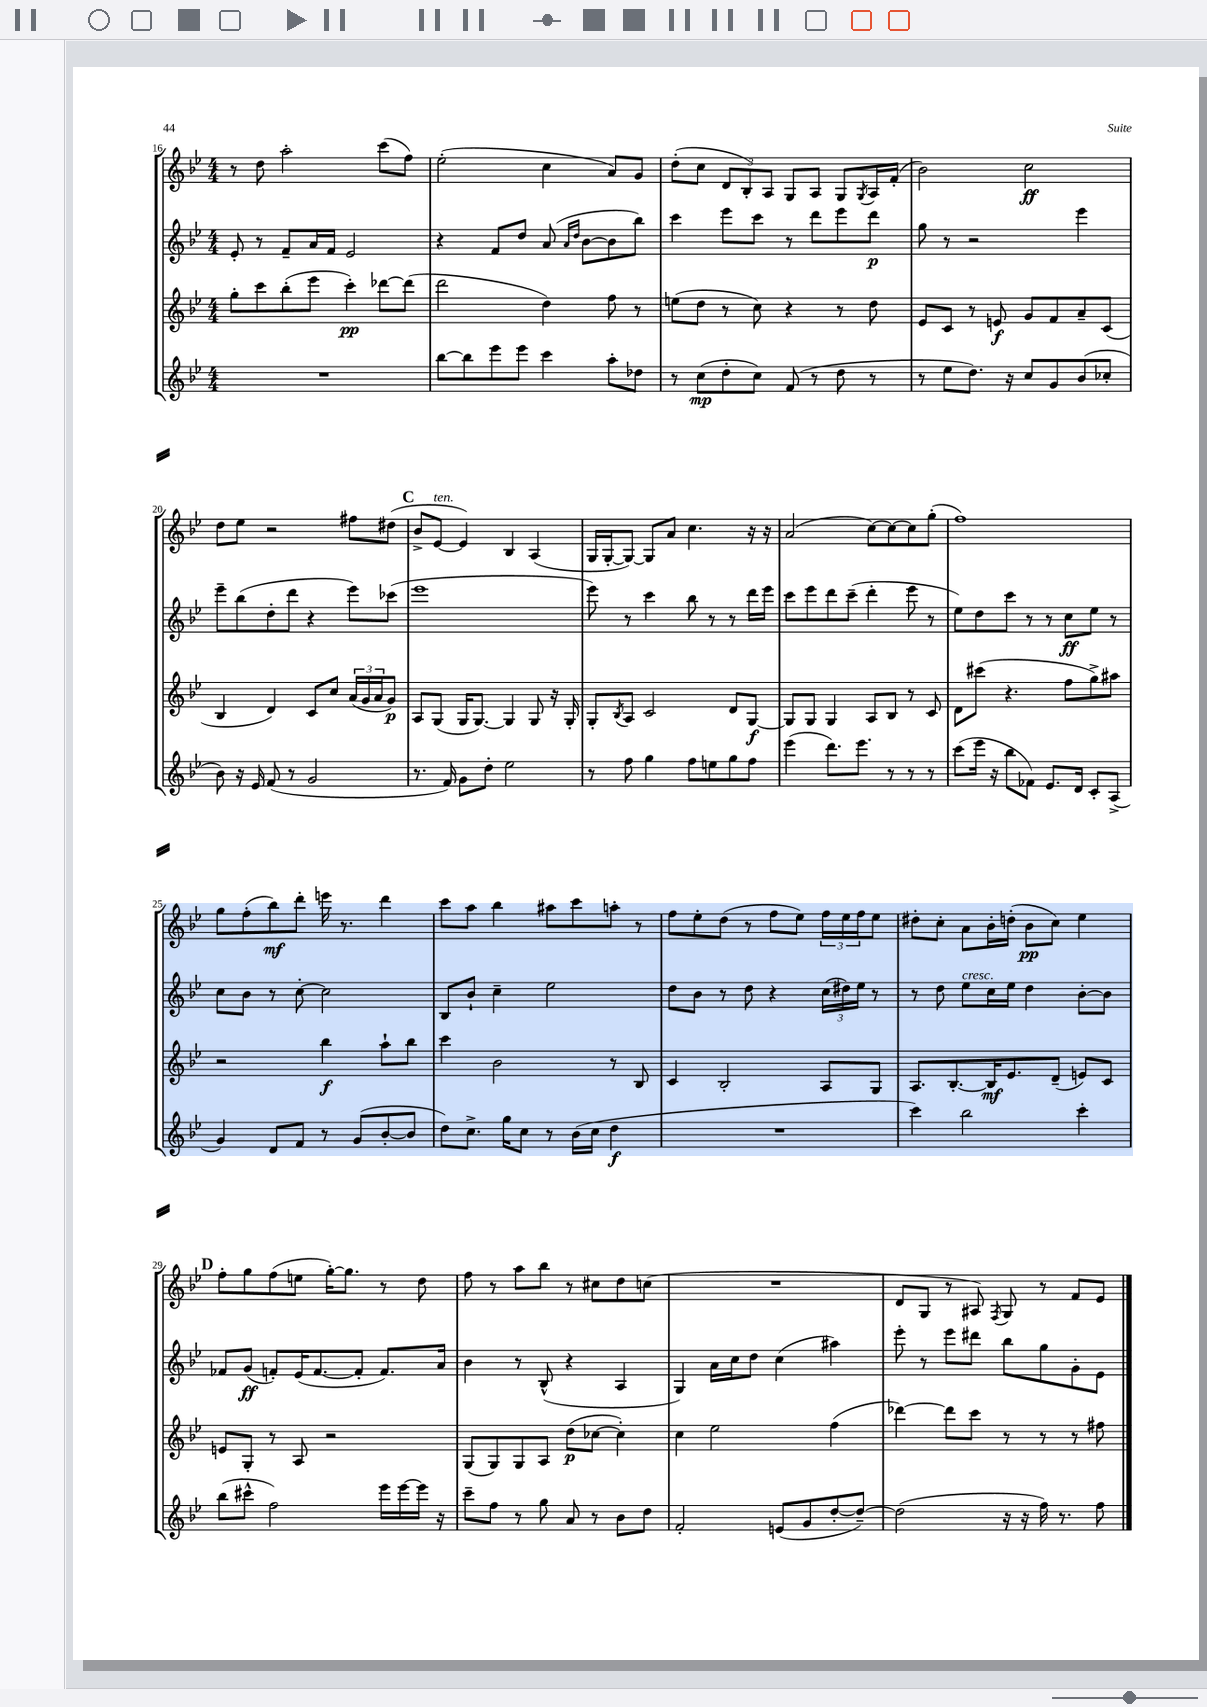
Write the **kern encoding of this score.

**kern	**kern	**kern	**kern
*staff4	*staff3	*staff2	*staff1
*clefG2	*clefG2	*clefG2	*clefG2
*k[b-e-]	*k[b-e-]	*k[b-e-]	*k[b-e-]
*M4/4	*M4/4	*M4/4	*M4/4
1r	8gg'\L	8e-'/	8r
.	8ccc\	8r	8dd\
.	(8bb-'\	8f~/L	2aa'\
.	8eee-\J	16a/L	.
.	.	16f/JJ	.
.	4ccc'\)	2e-/	.
.	[8ddd-\L	.	(8ccc\L
.	(8ddd-\]J	.	8ff\J)
=	=	=	=
[8bb-\L	2ddd\	4r	(2ee-'\
8bb-\]	.	.	.
8eee-\	.	8f/L	.
8eee-\J	.	8dd/J	.
4ccc\	4dd\)	(8a/	4cc\
.	.	16qqa/LL	.
.	.	16qqdd/JJ	.
.	.	[8b-\L	.
8aa'\L	8ff\	8b-\]	8a/L)
8dd-\J	8r	8bb-\J)	8g/J
=	=	=	=
8r	(8ee\L	4ccc\	(8dd'\L
(8cc\L	8dd\J	.	8cc\J
8dd'\	8r	8eee-\L	12d/L
.	.	.	12B-'/)
8cc\J)	8cc\)	8ccc\J	.
.	.	.	12A/J
(8f/	4r	8r	8G/L
8r	.	8ddd\L	8A/J
8dd\	8r	8eee-\	8G/L
.	.	.	8qG/
8r	8dd\	8ddd\J	16A/L
.	.	.	(16f'/JJ
=	=	=	=
8r	8e-/L	8gg\	2b-\)
8ee-\L	8c/J	8r	.
8.dd\J)	8r	2r	.
.	8e/	.	.
16r	.	.	.
8cc/L	8g/L	.	2cc\
8g/	8f/	.	.
(8b-/	8a~/	4eee-\	.
8cc-'/J	(8c/J	.	.
=	=	=	=
8b-\)	4B-/	8eee-~\L	8dd\L
16r	.	(8bb-\	8ee-\J
16e-/	.	.	.
(8f/	4d/)	8dd'\	2r
8r	.	8ddd\J	.
2g/	8c/L	4r	.
.	8cc/J	.	.
.	(24a/LL	8eee-\L)	8ff#\L
.	24g/	.	.
.	24a/J	.	.
.	8g/J)	(8ccc-\J	(8dd#\J
=	=	=	=
8.r	8A/L	1eee-	8b-^/L
.	(8G/J	.	[8e-/J
16f/)	.	.	.
8g\L	16G/LK	.	4e-/])
.	[8.G/J)	.	.
8dd'\J	.	.	.
2ee-\	4G/]	.	4B-/
.	8G/	.	(4A/
.	16r	.	.
.	16G'/	.	.
=	=	=	=
8r	8G'/L	8eee-\)	16G/LL
.	.	.	[16G'/J
.	8qB-/	.	.
8ff\	8A/J	8r	8G/_J)
4gg\	2c/	4ccc\	8G/]L
.	.	.	8a/J
8ff\L	.	8bb-\	4.cc\
8ee\	.	8r	.
8gg\	8d/L	8r	.
8ff\J	[8G/J	16ddd\LL	16r
.	.	16eee-\JJ	16r
=	=	=	=
(4eee-\	8G/]L	8ccc\L	(2a/
.	8G/J	8eee-\	.
8.ddd\L)	4G/	8ddd\	.
.	.	(8ccc~\J	.
8.eee-\J	.	.	.
.	8A/L	4ddd'\	[8cc\L)
8r	8B-/J	.	8cc\_
8r	8r	8eee-\	8cc\]
8r	8c/	8r	(8gg'\J
=	=	=	=
(8ccc\L	8d\L	8ee-\L)	1ff)
16eee-\Jk	(8ccc#\J	8dd\	.
16r	.	.	.
8bb-\L	4.r	8ccc\J	.
8f-\J)	.	8r	.
8.e-/L	.	8r	.
.	8ff\L	8cc\L	.
16d/Jk	.	.	.
8c'/L	8gg^\)	8ee-\J	.
(8A^/J	8aa#\J	8r	.
=	=	=	=
4g/)	2r	8cc\L	8gg\L
.	.	8b-\J	(8ff'\
8d/L	.	8r	8bb-\)
8f/J	.	[8cc'\	8ddd'\J
8r	4bb-\	2cc\]	16eee\
.	.	.	8.r
(8g/L	.	.	.
[8b-'/	8aa`\L	.	4ddd\
8b-/]J	8bb-\J	.	.
=	=	=	=
8dd\L)	4ccc\	8B-/L	8ccc\L
8.cc^\J	.	8b-`/J	8aa\J
.	2b-\	4cc~\	4bb-\
16gg\LK	.	.	.
8cc\J	.	.	.
8r	.	2ee-\	8aa#\L
(16b-\LL	.	.	8ccc\
16cc\JJ	.	.	.
4dd\	8r	.	8aa'\J
.	8B-/	.	8r
=	=	=	=
1r	4c/	8dd\L	8ff\L
.	.	8b-\J	8ee-'\
.	2B-'/	8r	(8dd\J
.	.	8dd\	8r
.	.	4r	8ff\L
.	.	.	8ee-\J)
.	8A/L	(24cc\LL	24ff\LL
.	.	24dd#\)	24ee-\
.	.	24ee-\JJ	24ff\J
.	8G/J	8r	8ee-\J
=	=	=	=
4ccc\)	8.A/L	8r	8dd#'\L
.	.	8dd\	8cc'\J
.	[8.B-'/	.	.
2bb-\	.	8ee-\L	8a\L
.	16B-/]K	16cc\L	16b-'\L
.	8.e-/	16ee-\JJ	(16dd'\JJ
.	.	4dd\	8b-\L
.	(8d~/J	.	8cc\J)
4ccc'\	8e/L)	[8b-'\L	4ee-\
.	8c/J	8b-\]J	.
=	=	=	=
(8bb-\L	8e/L	8f-/L	8ff'\L
8ccc#^^\J	8G'/J	(8g/J	8gg\
2ff\)	8r	8f'/L)	(8ff\
.	8A/	(16e-/K	8ee\J
.	.	[8.f/	.
.	2r	.	[16gg'\LK)
.	.	.	8.gg\]J
.	.	8f'/]J	.
16eee-\LL	.	8.f/L)	8r
[16eee-\	.	.	.
16eee-\]JJ	.	.	8dd\
16r	.	16a/Jk	.
=	=	=	=
8ccc~\L	(8G/L	4b-\	8ff\
8ff\J	8G/)	.	8r
8r	8G/	8r	8aa\L
8gg\	8A/J	(8B-^^/	8bb-\J
8a/	(8dd\L	4r	8r
8r	[8cc-\J	.	8cc#\L
8b-\L	4cc-'\])	4A/	8dd\
8dd\J	.	.	(8cc\J
=	=	=	=
2f'/	4cc\	4G/)	1r
.	2ee-\	16a\LL	.
.	.	16cc\J	.
.	.	8dd\J	.
(8e/L	.	(4cc\	.
8g/	.	.	.
[8dd'/	(4ff\	4aa#\)	.
8dd~/_J)	.	.	.
=	=	=	=
(2dd\]	[4ddd-\)	8eee-'\	8d/L
.	.	8r	8G/J
.	8ddd-\]L	8eee-\L	8r
.	8ccc\J	8ddd#\J	8A#/)
.	.	.	8qF/
16r	8r	8bb-\L	8G/
16r	.	.	.
16ff\)	8r	8gg\	8r
8.r	.	.	.
.	8r	8g'\	8f/L
8ff\	8ff#\	8e-\J	8e-/J
==	==	==	==
*-	*-	*-	*-
